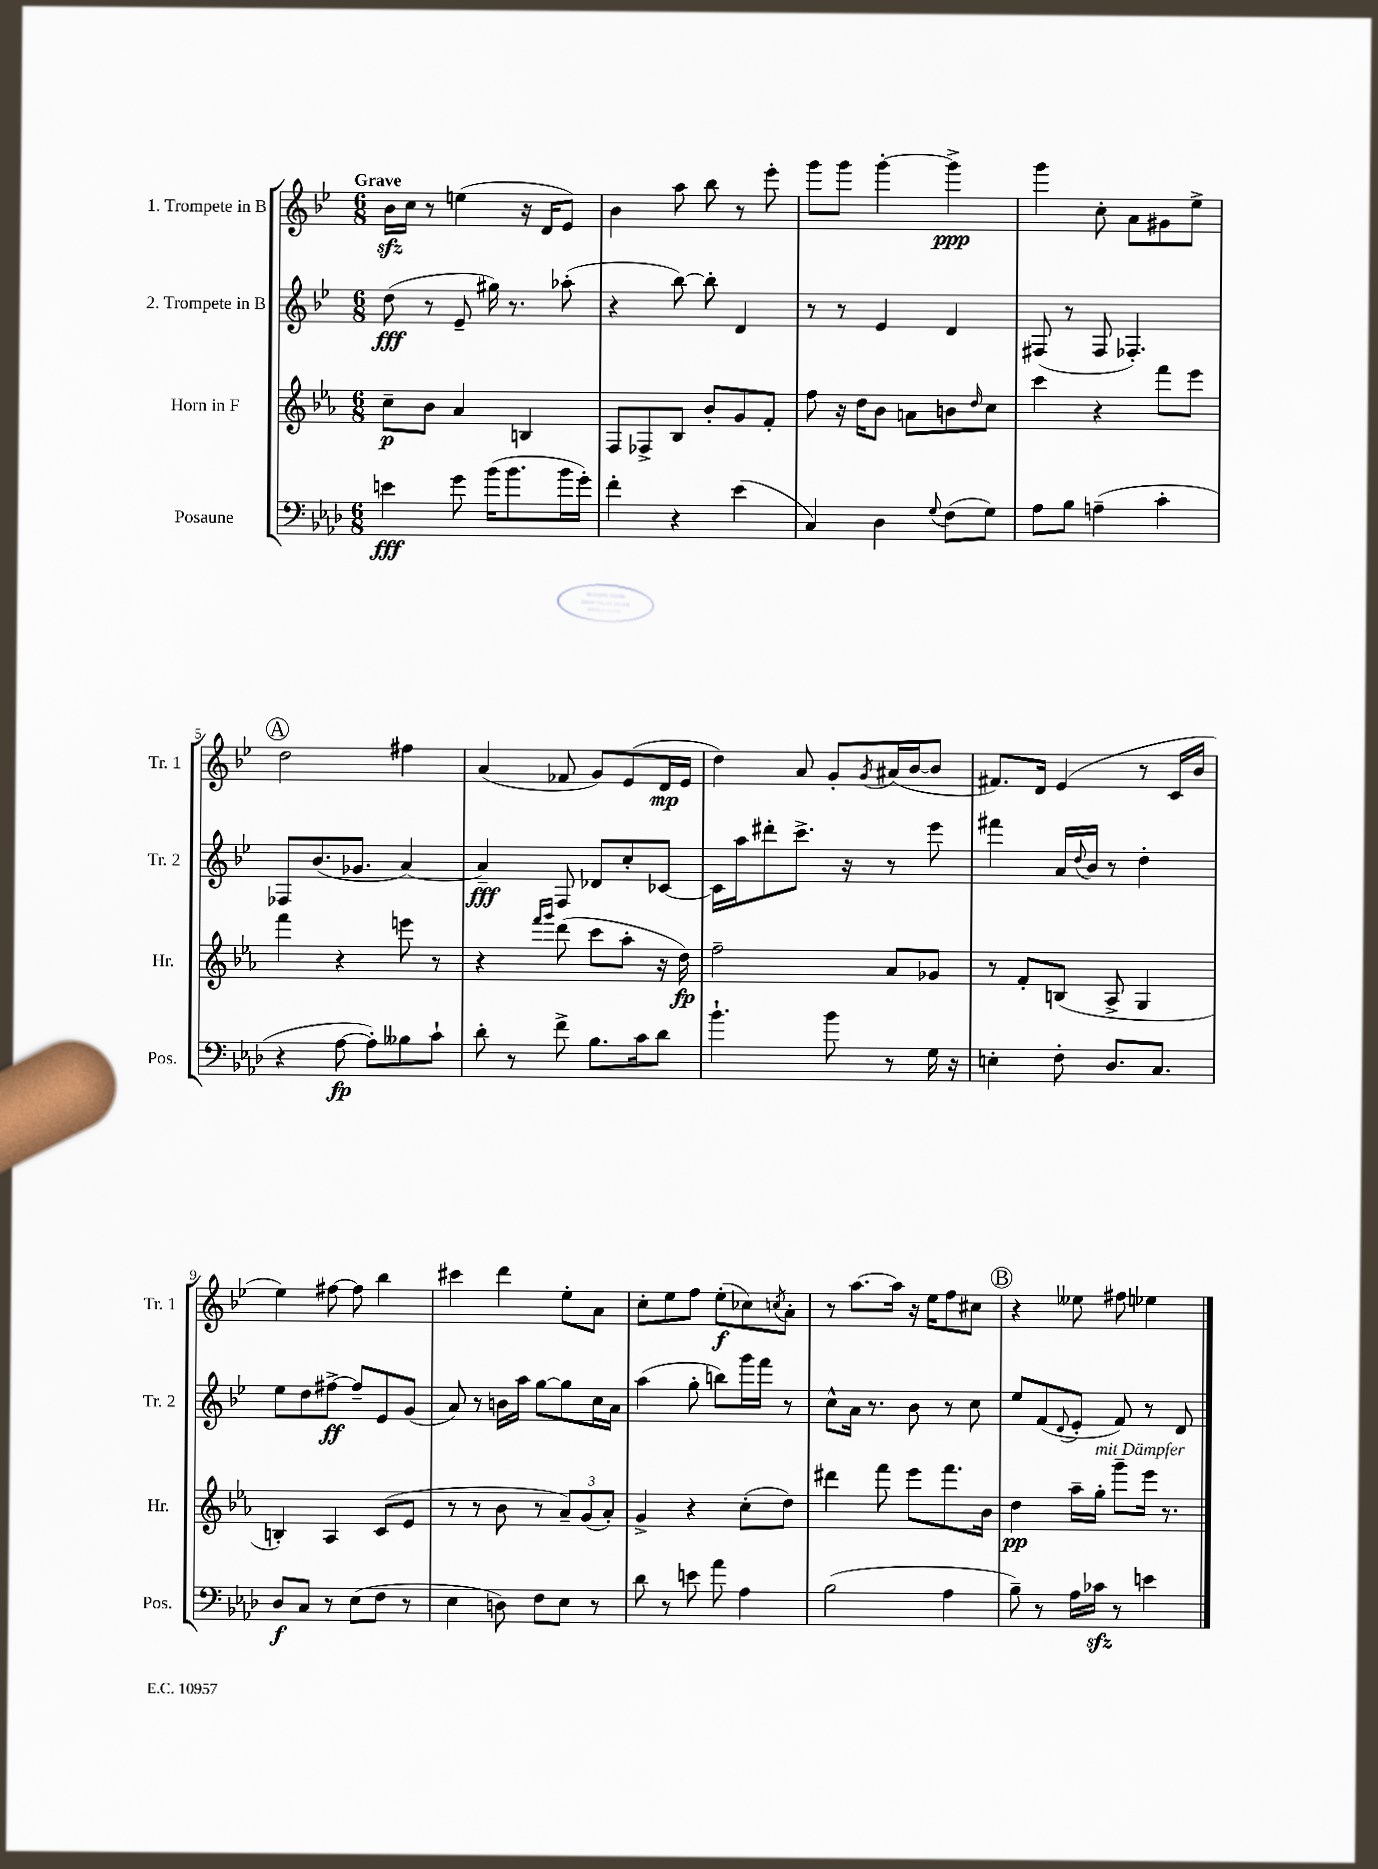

**kern	**dynam	**kern	**dynam	**kern	**dynam	**kern	**dynam
*part4	*part4	*part3	*part3	*part2	*part2	*part1	*part1
*staff4	*staff4	*staff3	*staff3	*staff2	*staff2	*staff1	*staff1
*I"Posaune	*	*I"Horn in F	*	*I"2. Trompete in B	*	*I"1. Trompete in B	*
*I'Pos.	*	*I'Hr.	*	*I'Tr. 2	*	*I'Tr. 1	*
*clefF4	*	*clefG2	*	*clefG2	*	*clefG2	*
*k[b-e-a-d-]	*	*k[b-e-a-]	*	*k[b-e-]	*	*k[b-e-]	*
*M6/8	*	*M6/8	*	*M6/8	*	*M6/8	*
=1	=1	=1	=1	=1	=1	=1	=1
!	!	!	!	!	!	!LO:TX:a:B:t=Grave	!
4en\	fff	8cc~\L	p	(8dd\	fff	16b-zz\LL	.
.	.	.	.	.	.	16cc\JJ	.
.	.	8b-\J	.	8r	.	8r	.
8g\	.	4a-/	.	8e-~/	.	(4een\	.
(16b-\KL	.	.	.	16gg#X\)	.	.	.
8.b-\	.	.	.	8.r	.	.	.
.	.	4Bn/	.	.	.	16r	.
.	.	.	.	.	.	16d/KL	.
16b-\L	.	.	.	(8aa-X'\	.	8e-/J)	.
16g'\JJ)	.	.	.	.	.	.	.
=2	=2	=2	=2	=2	=2	=2	=2
4f'\	.	8F/L	.	4r	.	4b-\	.
.	.	8F-X^/	.	.	.	.	.
4r	.	8B-/J	.	[8bb-\)	.	8aa\	.
.	.	8b-'/L	.	8bb-'\]	.	8bb-\	.
(4e-\	.	8g/	.	4d/	.	8r	.
.	.	8f'/J	.	.	.	8eee-'\	.
=3	=3	=3	=3	=3	=3	=3	=3
4C/)	.	8ff\	.	8r	.	8ggg\L	.
.	.	16r	.	8r	.	8ggg\J	.
.	.	16dd\KL	.	.	.	.	.
4D-\	.	8b-\J	.	4e-/	.	[4ggg'\	.
.	.	8an\L	.	.	.	.	.
8qqG/	.	.	.	.	.	.	.
(8F\L	.	8bn\	.	4d/	.	4ggg^\]	ppp
.	.	16qqdd/	.	.	.	.	.
8G\J)	.	8cc\J	.	.	.	.	.
=4	=4	=4	=4	=4	=4	=4	=4
8A-\L	.	4ccc\	.	(8F#X/	.	4ggg\	.
8B-\J	.	.	.	8r	.	.	.
(4An~\	.	4r	.	8F#/	.	8cc'\	.
.	.	.	.	4.F-X'/)	.	8a\L	.
4c'\	.	8fff\L	.	.	.	8g#X\	.
.	.	8eee-\J	.	.	.	8ee-^\J	.
!!LO:LB:g=z
!!LO:REH:place=s1:t=A
=5	=5	=5	=5	=5	=5	=5	=5
4r	.	4fff\	.	8F-X/L	.	2dd\	.
.	.	.	.	(8.b-/	.	.	.
[8A-\	fp	4r	.	.	.	.	.
.	.	.	.	8.g-X/J	.	.	.
8A-'\L])	.	.	.	.	.	.	.
8B--X\	.	8eeen\	.	[4a/)	.	4ff#X\	.
8c`\J	.	8r	.	.	.	.	.
=6	=6	=6	=6	=6	=6	=6	=6
8d-'\	.	4r	.	4a~/]	fff	(4a/	.
8r	.	.	.	.	.	.	.
.	.	16qqfff/LL	.	.	.	.	.
.	.	16qqggg/JJ	.	.	.	.	.
8f^\	.	(8ddd\	.	8F/	.	8f-X/	.
8.B-\L	.	8ccc\L	.	8d-X/L	.	8g/L)	.
.	.	8aa-'\J	.	8cc'/	.	(8e-/	.
16c\k	.	.	.	.	.	.	.
8d-\J	.	16r	.	[8c-X/J	.	16d/L	mp
.	.	16dd\)	fp	.	.	16e-/JJ	.
=7	=7	=7	=7	=7	=7	=7	=7
4.b-`\	.	2ff~\	.	16c-\LL]	.	4dd\)	.
.	.	.	.	16aa\J	.	.	.
.	.	.	.	8ddd#X'\	.	.	.
.	.	.	.	8.ccc^\J	.	8a/	.
8b-\	.	.	.	.	.	8g'/L	.
.	.	.	.	16r	.	.	.
.	.	.	.	.	.	8qg/	.
8r	.	8a-/L	.	8r	.	(16a#X/L	.
.	.	.	.	.	.	[16b-/J	.
16G\	.	8g-X/J	.	8eee-\	.	8b-/J]	.
16r	.	.	.	.	.	.	.
=8	=8	=8	=8	=8	=8	=8	=8
4En'\	.	8r	.	4fff#X\	.	8.f#X/L)	.
.	.	8f'/L	.	.	.	.	.
.	.	.	.	.	.	16d/Jk	.
8F'\	.	(8Bn/J	.	16a/LL	.	(4e-/	.
.	.	.	.	8qqdd/	.	.	.
.	.	.	.	16b-/JJ	.	.	.
8.D-/L	.	8A-^/	.	8r	.	.	.
.	.	4G/	.	4dd'\	.	8r	.
8.C/J	.	.	.	.	.	.	.
.	.	.	.	.	.	16c/LL	.
.	.	.	.	.	.	16b-/JJ	.
!!LO:LB:g=z
=9	=9	=9	=9	=9	=9	=9	=9
8D-/L	f	4Bn'/)	.	8ee-\L	.	4ee-\)	.
8C/J	.	.	.	8dd\	.	.	.
8r	.	4A-/	.	[8ff#X^\J	ff	[8ff#X\	.
(8E-\L	.	.	.	8ff#~/L]	.	8ff#\]	.
8F\J	.	(8c/L	.	8e-/	.	4bb-\	.
8r	.	8e-/J	.	(8g/J	.	.	.
=10	=10	=10	=10	=10	=10	=10	=10
4E-\	.	8r	.	8a/)	.	4ccc#X\	.
.	.	8r	.	8r	.	.	.
8Dn\)	.	8b-\	.	16bn\LL	.	4ddd\	.
.	.	.	.	16aa\JJ	.	.	.
8F\L	.	8r	.	[8gg\L	.	.	.
8E-\J	.	12a-~/L)	.	8gg\]	.	8ee-'\L	.
.	.	(12g/	.	.	.	.	.
8r	.	.	.	16cc\L	.	8a\J	.
.	.	12a-'/J)	.	.	.	.	.
.	.	.	.	16a\JJ	.	.	.
=11	=11	=11	=11	=11	=11	=11	=11
8d-\	.	4g^/	.	(4aa\	.	8cc'\L	.
8r	.	.	.	.	.	8ee-\	.
8en\	.	4r	.	8gg'\	.	8ff\J	.
8a-\	.	.	.	8bbn\L)	.	(8ee-'\L	f
4A-\	.	(8cc'\L	.	16ggg\L	.	8cc-X\)	.
.	.	.	.	16fff\JJ	.	.	.
.	.	.	.	.	.	8qccn/	.
.	.	8dd\J)	.	8r	.	8a'\J	.
=12	=12	=12	=12	=12	=12	=12	=12
(2B-\	.	4ddd#X\	.	8cc^^\L	.	8r	.
.	.	.	.	16a\Jk	.	[8.aa\L	.
.	.	.	.	8.r	.	.	.
.	.	8fff\	.	.	.	.	.
.	.	.	.	.	.	16aa\Jk]	.
.	.	8eee-\L	.	8b-\	.	16r	.
.	.	.	.	.	.	16ee-\KL	.
4A-\	.	8.fff\	.	8r	.	8ff\	.
.	.	.	.	8cc\	.	8cc#X\J	.
.	.	16b-\Jk	.	.	.	.	.
!!LO:REH:place=s1:t=B
=13	=13	=13	=13	=13	=13	=13	=13
8B-~\)	.	4dd\	pp	8ee-/L	.	4r	.
8r	.	.	.	(8f/	.	.	.
.	.	.	.	8qqd/	.	.	.
16A-\LL	.	16aa-~\LL	.	8e-'/J	.	8ee--X\	.
!	!	!LO:TX:a:i:t=mit Dämpfer	!	!	!	!	!
16c-Xzz\JJ	.	16gg'\JJ	.	.	.	.	.
8r	.	8ggg~\L	.	8f/)	.	8ff#X\	.
4en\	.	16eee-\Jk	.	8r	.	4ee-X\	.
.	.	8.r	.	.	.	.	.
.	.	.	.	8d/	.	.	.
==	==	==	==	==	==	==	==
*-	*-	*-	*-	*-	*-	*-	*-
